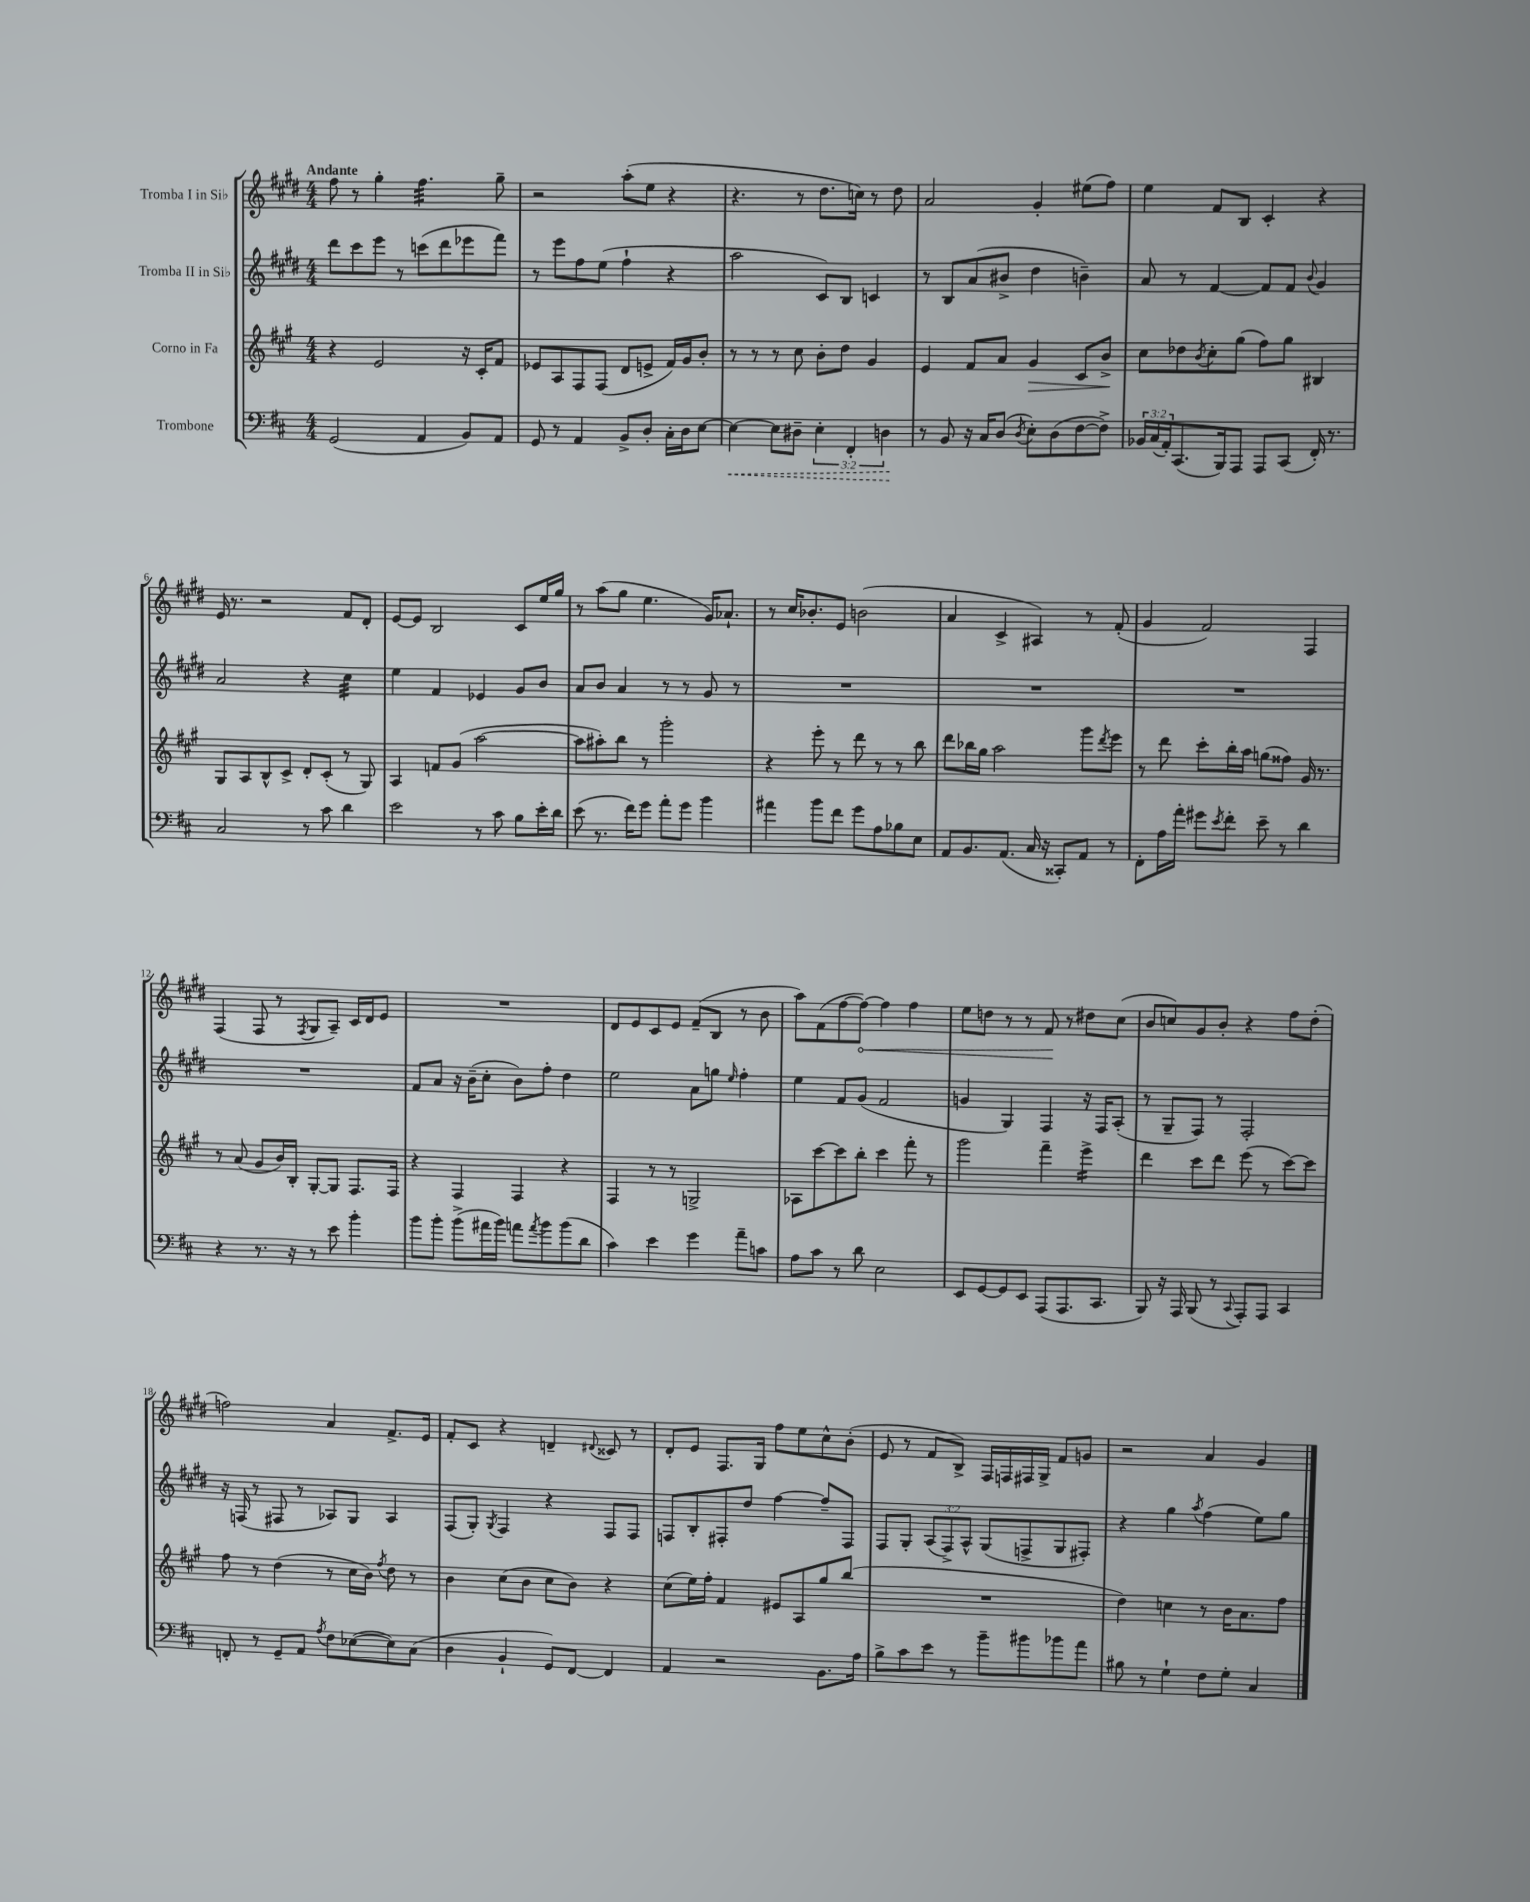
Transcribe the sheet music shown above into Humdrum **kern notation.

**kern	**kern	**kern	**kern
*staff4	*staff3	*staff2	*staff1
*clefF4	*clefG2	*clefG2	*clefG2
*k[f#c#]	*k[f#c#g#]	*k[f#c#g#d#]	*k[f#c#g#d#]
*M4/4	*M4/4	*M4/4	*M4/4
(2GG	4r	8ddd#	8ff#
.	.	8ccc#	8r
.	2e	8eee	4gg#'
.	.	8r	.
4AA	.	(8ccc	4.ff#
.	.	8ddd#	.
8BB)	16r	8eee-	.
.	16c#'	.	.
8AA	8f#	8fff#)	8gg#~
=	=	=	=
8GG	8e-	8r	2r
8r	8A	8eee	.
4AA	8F#	8ff#	.
.	(8F#	(8ee	.
8BB^	8d	4ff#`	(8aa'
8D'	8e^	.	8ee
16C#'	16f#)	4r	4r
16D	16g#	.	.
[8E	8b'	.	.
=	=	=	=
4E_	8r	2aa	4.r
.	8r	.	.
8E]	8r	.	.
8D#~	8cc#	.	8r
6E'	8b'	8c#)	8.dd#
.	8dd	8B	.
6FF#'	.	.	.
.	.	.	16cc)
.	4g#	4c	8r
6D	.	.	.
.	.	.	8dd#
=	=	=	=
8r	4e	8r	2a
8BB	.	8B	.
16r	8f#	(8a	.
16C#	.	.	.
(8D	8a	8b#^	.
8qD	.	.	.
8E')	4g#	4dd#	4g#'
(8D	.	.	.
[8F#	8c#	4b~)	(8ee#
8F#^])	8b^	.	8ff#)
=	=	=	=
24BB-	8cc#	8a	4ee
(24C#	.	.	.
24AA')	.	.	.
(8.CC#	8dd-	8r	.
.	8qb	.	.
.	8cc#'	[4f#	8f#
16BBB)	.	.	.
8AAA	(8gg#	.	8B
8AAA	8ff#)	8f#]	4c#'
(8CC#	8gg#	8f#	.
.	.	8qqb	.
16FF#')	4B#	4g#	4r
8.r	.	.	.
=	=	=	=
2C#	8G#	2a	16e
.	.	.	8.r
.	8A	.	.
.	8B^^	.	2r
.	8c#^	.	.
8r	8d'	4r	.
8c#	(8c#'	.	.
4d	8r	4cc#	8f#
.	8G#)	.	8d#'
=	=	=	=
2e	4A	4ee	[8e
.	.	.	8e]
.	8f	4f#	2B
.	(8g#	.	.
8r	[2aa	4e-	.
8c#	.	.	.
8B	.	8g#	8c#
16e'	.	8b	16ee
16d	.	.	16gg#
=	=	=	=
(8e	8aa]	8a	8r
8.r	8aa#')	8b	(8aa
.	8bb	4a	8gg#
16f#)	.	.	.
8g	8r	.	4.ee
8a'	2ggg#'	8r	.
8g	.	8r	.
4b	.	8g#	16g#)
.	.	.	8.a-`
.	.	8r	.
=	=	=	=
4a#	4r	1r	8r
.	.	.	16cc#
.	.	.	8.b-'
8b	8eee'	.	.
8f#	8r	.	8e
8g	8ddd	.	(2b
8A	8r	.	.
8B-	8r	.	.
8E	8bb	.	.
=	=	=	=
8AA	8ddd	1r	4a
8.BB	16bb-	.	.
.	16gg#	.	.
.	2aa	.	4c#^
(8.AA	.	.	.
16C#	.	.	4A#)
16r	.	.	.
8CC##')	.	.	.
8AA	8ggg#	.	8r
.	8qddd	.	.
8r	8eee	.	(8f#'
=	=	=	=
8FF#'	8r	1r	4g#
16A	8ddd	.	.
16a'	.	.	.
8g#	8ccc#'	.	2f#)
8qe	.	.	.
8f#'	16bb'	.	.
.	16aa	.	.
8e~	(8gg	.	.
8r	8ff##)	.	.
4d	16g#	.	4F#
.	8.r	.	.
=	=	=	=
4r	8r	1r	(4F#
.	(8a	.	.
8.r	8g#	.	8F#
.	16b)	.	8r
16r	16B'	.	.
.	.	.	8qF#
8r	[8G#'	.	8G#
8e	8G#]	.	8A~)
4b'	8.F#	.	16c#
.	.	.	16d#
.	.	.	8e
.	16F#	.	.
=	=	=	=
8b	4r	8f#	1r
8b'	.	8a	.
(8b^	4F#	16r	.
.	.	(16b~	.
16a#	.	8cc#'	.
16b)	.	.	.
8a	4F#	8b)	.
8qa	.	.	.
8b	.	8ff#'	.
(8b	4r	4dd#	.
8d	.	.	.
=	=	=	=
4c#)	4F#	2ee	8d#
.	.	.	8e
4e	8r	.	8c#
.	8r	.	8e
4g	2G^	8a	(8f#~
.	.	8gg	8B
.	.	16qqee	.
8a~	.	4ff#'	8r
8c	.	.	8b
=	=	=	=
8A	8A-	4ee	8aa)
8c#	[8ccc#	.	(8f#
8r	8ccc#]	8f#	[8ff#
8d	8bb'	(8g#	8ff#_)
2E	4ccc#	2f#	4ff#]
.	8fff#'	.	4ff#
.	8r	.	.
=	=	=	=
8EE	2ggg#	4g	8ee
[8GG	.	.	8dd
8GG]	.	4G#)	8r
8EE	.	.	8r
(8AAA	4fff#~	4F#	8f#
8.AAA	.	.	8r
.	4eee^	16r	8dd#
8.CC#	.	16F#	.
.	.	(8A'	(8cc#
=	=	=	=
8BBB)	4ddd	8r	8b
16r	.	8G#~	8cc)
16AAA	.	.	.
(8BBB	8ccc#	8F#)	8g#
8r	8ddd	8r	8b'
8qqCC#	.	.	.
8AAA')	(8eee	2F#'	4r
8AAA	8r	.	.
4CC#	[8ccc#)	.	8ff#
.	8ccc#]	.	(8dd#'
=	=	=	=
8FF'	8ff#	16r	2ff)
.	.	(16F	.
8r	8r	8r	.
8GG~	(4dd	8F#	.
8AA	.	8r	.
8qA	.	.	.
8F#	8r	8A-)	4a
([8E-	16cc#	8G#	.
.	16b)	.	.
.	8qff#	.	.
8E-])	8dd	4A-	8.f#^
(8C#	8r	.	.
.	.	.	16e
=	=	=	=
4D	4b	(8F#	8f#'
.	.	8G#')	8c#
.	.	8qG#	.
4BB`	(8cc#	4F#	4r
.	8b	.	.
8GG)	8cc#	4r	4d~
[8FF#	8b)	.	.
.	.	.	8qqd#
4FF#]	4r	8F#	8c##
.	.	8F#	8r
=	=	=	=
4AA	(8cc#	8F	8d#'
.	16ee)	8B'	8e
.	16ff#'	.	.
2r	4f#	8F#'	8.F#
.	.	8dd#	.
.	.	.	16G#
.	8e#	[4ff#	8ff#
.	8A	.	8ee
8.BB	8gg#	8ff#~]	8cc#^^
.	(8bb	8F#	(8b'
16A	.	.	.
=	=	=	=
8B^	1r	8F#	8e
8c#	.	8G#'	8r
8e	.	(12A	8f#
.	.	12F#^)	.
8r	.	.	8B^)
.	.	12A^^	.
8b~	.	(8G#	16F#
.	.	.	16F
8b#	.	8F^	16F#
.	.	.	16G#^
8b-	.	8G#	8f#
8a	.	8F#')	8g
=	=	=	=
8B#	4dd)	4r	2r
8r	.	.	.
4G`	4cc	4gg#	.
.	.	8qaa	.
8F#	8r	(4ff#	4a
8G'	16b	.	.
.	8.a	.	.
4C#	.	8ee)	4g#
.	8ff#	8gg#	.
==	==	==	==
*-	*-	*-	*-
